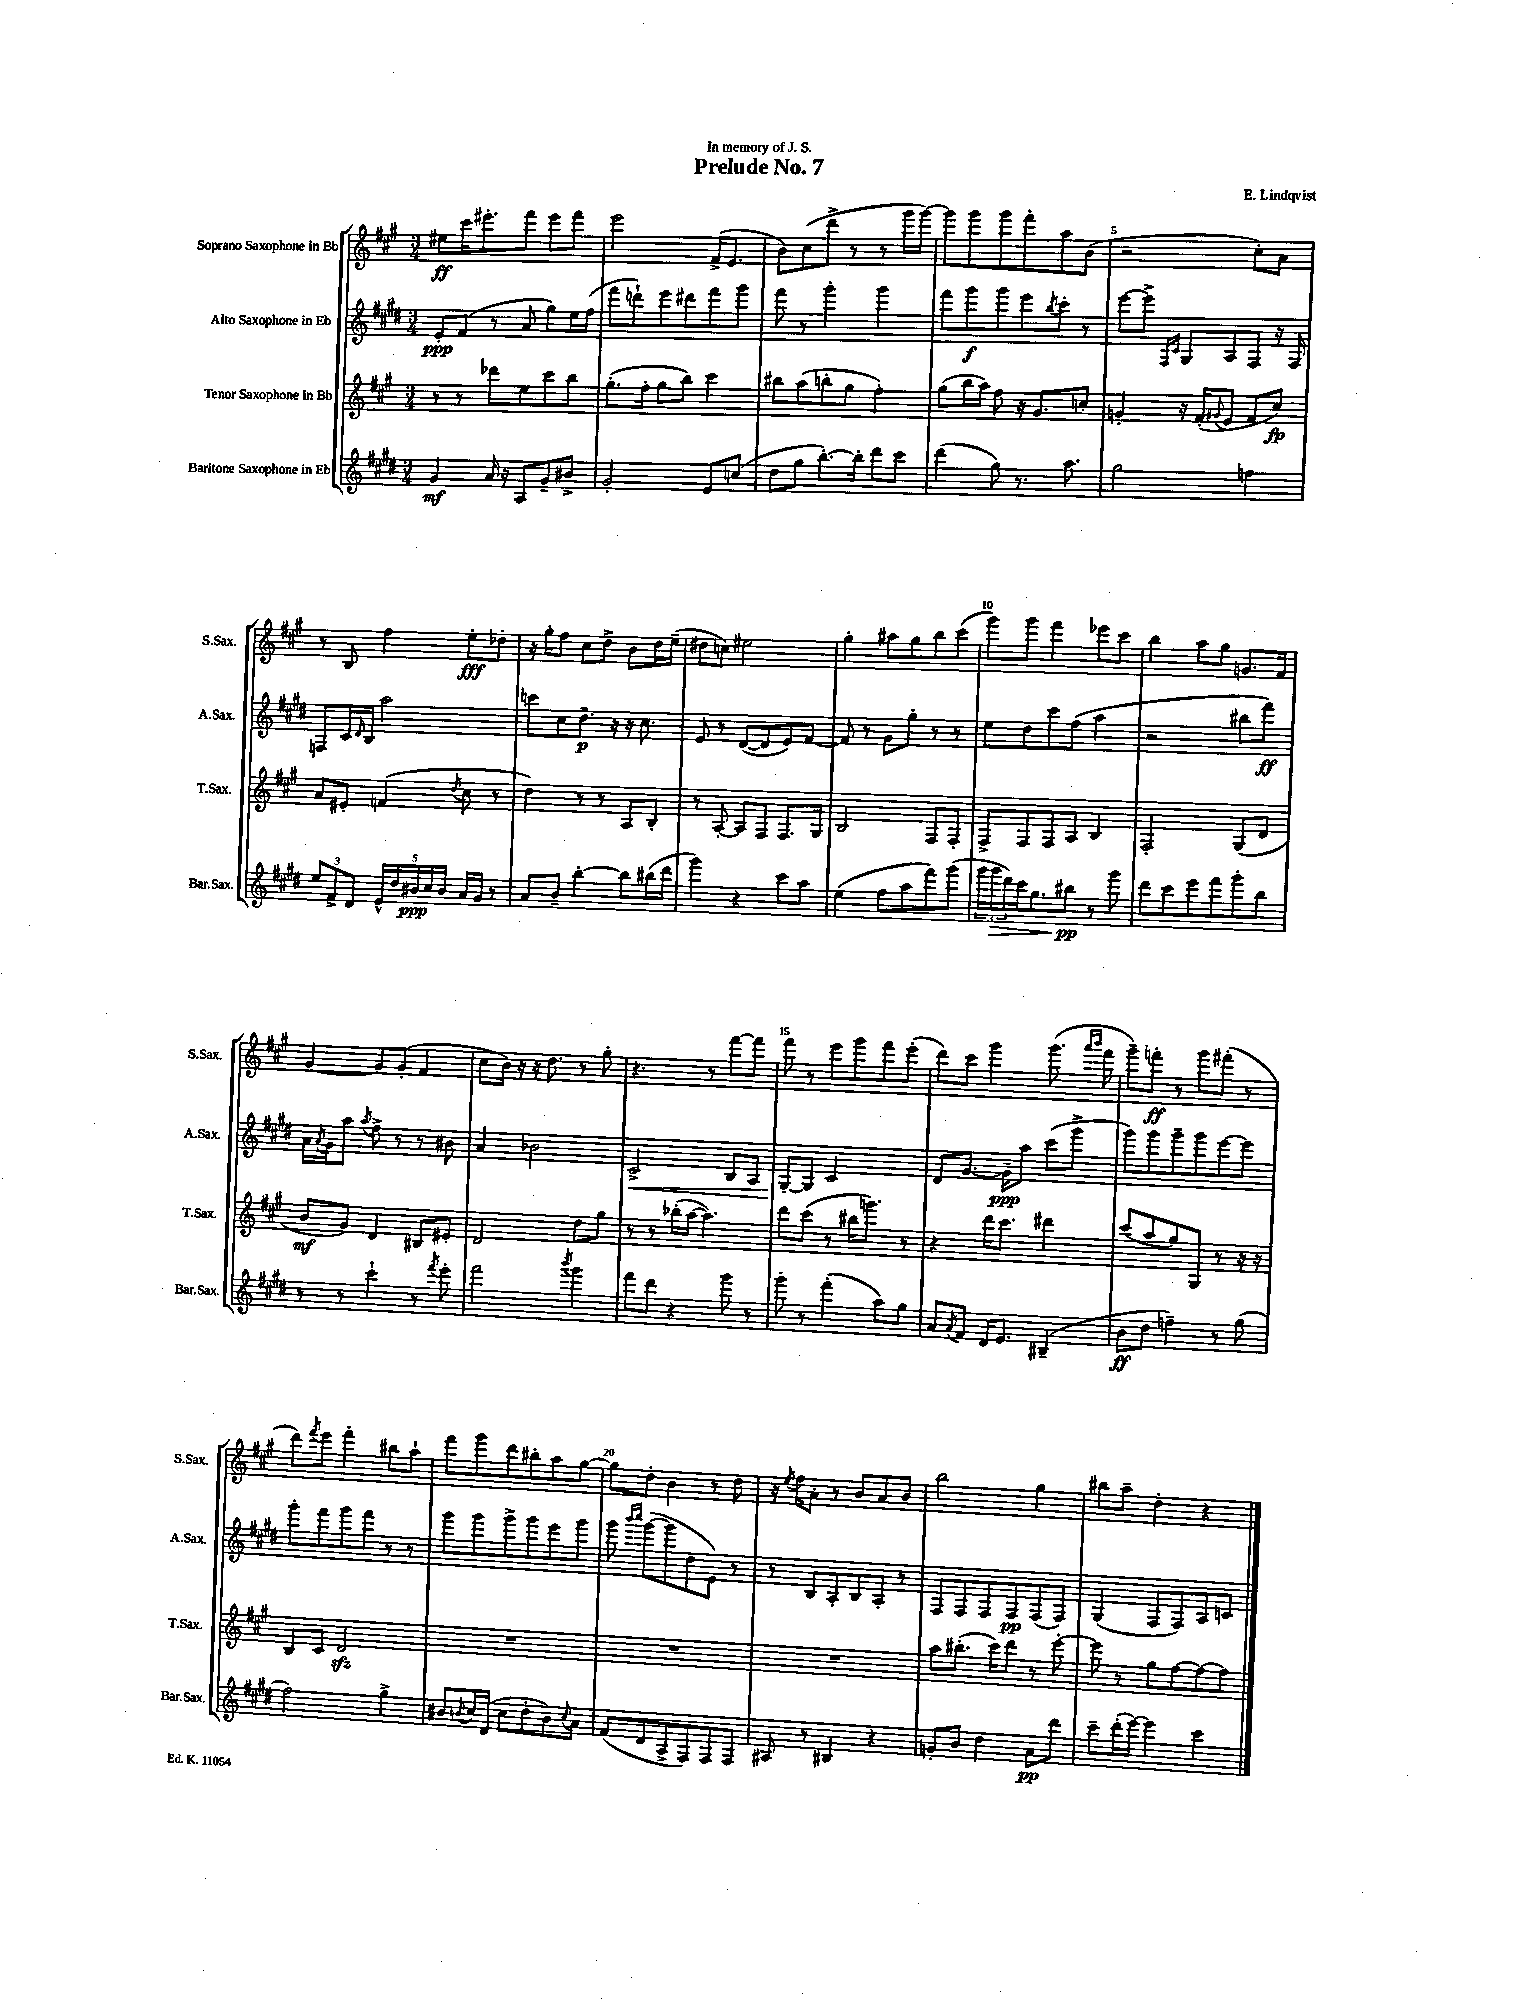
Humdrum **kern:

**kern	**kern	**kern	**kern
*staff4	*staff3	*staff2	*staff1
*clefG2	*clefG2	*clefG2	*clefG2
*k[f#c#g#d#]	*k[f#c#g#]	*k[f#c#g#d#]	*k[f#c#g#]
*M3/4	*M3/4	*M3/4	*M3/4
4g#	8r	8e'	8ee#
.	8r	(8f#	16ccc#
.	.	.	8.eee#'
16a	8ddd-	8r	.
16r	.	.	.
8A	8ee	8a	8fff#
8g#~	8ccc#	8gg#)	8eee#
8b#^	8bb	16ee	8fff#
.	.	(16ff#	.
=	=	=	=
2g#'	(8.gg#'	8fff#	2eee
.	.	8ddd`)	.
.	16ff#'	.	.
.	8gg#	8eee	.
.	8bb)	8ddd#	.
8e	4ccc#	8fff#	(16f#^
.	.	.	8.e
(8cc	.	8ggg#	.
=	=	=	=
8dd#	8bb#	8fff#	8b)
8gg#	(8aa	8r	(8cc#
[8.bb')	8bb'	4ggg#'	8ddd^
.	8gg#	.	8r
16bb']	.	.	.
8ddd#	4ff#')	4ggg#	8r
8ccc#	.	.	16ggg#
.	.	.	[16ggg#)
=	=	=	=
(4ddd#	(8gg#	8fff#	8ggg#]
.	16bb	8ggg#	8ggg#
.	16aa)	.	.
8gg#)	8ff#	8ggg#	8ggg#
8.r	16r	8eee	8fff#'
.	8.g#	.	.
.	.	8qbb	.
.	.	8ccc#'	8aa
8.aa	.	.	.
.	8cc'	8r	(8b
=	=	=	=
2gg#	4g'	[8eee	2r
.	.	8eee^]	.
.	.	16qqF#	.
.	.	16qqc#	.
.	16r	8G#	.
.	(16f#'	.	.
.	8qqg#	.	.
.	8e	8A	.
4ff	8f#	8F#	8cc#')
.	8cc#)	16r	8a
.	.	16F#	.
=	=	=	=
12ee	8a	8F	8r
12f#^	.	.	.
.	8e#'	16c#	8B
12d#	.	.	.
.	.	16qqd#	.
.	.	16B	.
20e^^	(4f	2aa	4ff#
20dd#	.	.	.
20b#	.	.	.
20cc#	.	.	.
20b#	.	.	.
.	8qdd	.	.
16a	8cc#	.	8ee'
16g#	.	.	.
8r	8r	.	8dd-'
=	=	=	=
8a	4dd)	8ccc	16r
.	.	.	16gg#'
8b~	.	8cc#	8ff#
[4bb'	8r	8.dd#~	8cc#
.	8r	.	8dd^
.	.	16r	.
8bb]	8A	16r	8b
.	.	8.cc#	.
(16bb#	8B'	.	16dd
16ddd#	.	.	(16ee~
=	=	=	=
4ggg#)	8r	8e	8dd#
.	[8A'	8r	8cc)
4r	8A]	([8d#	2ee#
.	8F#	8d#]	.
8ccc#	8.F#	8e)	.
8aa	.	[8f#	.
.	16G#	.	.
=	=	=	=
(4ee	2B	8f#]	4gg#'
.	.	8r	.
8ff#	.	8g#	8aa#
8aa	.	8gg#'	8gg#
8fff#)	8F#	8r	8bb
(8ggg#	8F#'	8r	(8ccc#
=	=	=	=
24ggg#	8F#^	8ee	8ggg#)
24ggg#	.	.	.
24ddd#)	.	.	.
16ccc#	8F#	8dd#	8ggg#
8.gg#	.	.	.
.	8F#	8ccc#	4fff#
8bb#	8A	(8ff#	.
8r	4B	4aa	8eee-
8ggg#	.	.	8ccc#
=	=	=	=
8ddd#	2F#'	2r	4bb
8ccc#	.	.	.
8eee	.	.	8aa
8fff#	.	.	8gg#
8ggg#'	(8G#	8bb#	8.g
8bb	8d	8fff#)	.
.	.	.	16f#
=	=	=	=
8r	8b	16a	[4g#
.	.	8qa	.
.	.	16g#	.
8r	8g#)	8aa	.
.	.	8qaa	.
4ccc#`	4d	8ff#^	8g#]
.	.	8r	(8g#'
8r	8B#	8r	4f#
8qfff#	.	.	.
8eee'	8e#'	8b#	.
=	=	=	=
2fff#	2d	4a	8cc#
.	.	.	16b)
.	.	.	16r
.	.	2b-	16r
.	.	.	8.dd
8qbbb	.	.	.
4ggg#	8dd	.	8r
.	8gg#	.	8gg#'
=	=	=	=
8fff#	8r	2c#^	4.r
8ddd#	8r	.	.
4r	(16bb-'	.	.
.	[16aa	.	.
.	4.aa])	.	8r
8ggg#	.	8B	[8fff#
8r	.	8A	8fff#]
=	=	=	=
8ggg#'	8ddd	[8G#'	8fff#
8r	(8ccc#	8G#]	8r
(4fff#'	8r	2c#	8eee
.	16bb#	.	8ggg#
.	8.ggg)	.	.
8aa)	.	.	8fff#
8gg#	8r	.	(8eee'
=	=	=	=
8a	4r	8d#	8ddd)
8qa	.	.	.
8f#	.	[8.g#	8ccc#
16d#	16ddd	.	4ggg#
8.e	8.ccc#	16g#~]	.
.	.	8aa	.
(4B#~	4ddd#	(8ccc#	(8.ggg#
.	.	8ggg#^	.
.	.	.	16qqaaa
.	.	.	16qqbbb
.	.	.	16fff#
=	=	=	=
8b	(8ccc#	8ggg#)	8ggg#~)
8dd#	8aa	8ggg#	8fff'
4ff~)	8gg#)	8ggg#~	8r
.	8G#	8ggg#	8ggg#
8r	8r	[8eee	(8fff#'
(8gg#	16r	8eee]	8r
.	16r	.	.
=	=	=	=
2ff#)	8B	8ggg#'	8ddd)
.	.	.	8qfff#
.	8c#	8fff#	8eee
.	2d	8ggg#	4fff#'
.	.	8fff#	.
4gg#^	.	8r	8bb#
.	.	8r	8aa`
=	=	=	=
8b#	2.r	8ggg#	8fff#
8qqb	.	.	.
16cc#	.	8ggg#	8ggg#
(16d#	.	.	.
8cc#	.	8ggg#^	8ddd
8dd#'	.	8ggg#	8bb#'
8b)	.	8eee	8aa
8qqcc#	.	.	.
8a	.	8ggg#	[8gg#
=	=	=	=
(8f#	2.r	8ggg#	8gg#]
.	.	16qqbbb	.
.	.	16qqcccc#	.
8d#	.	([8ggg#	8dd'
8A^	.	8ggg#]	4b
8F#)	.	8dd#	.
8F#	.	8e)	8r
8F#	.	8r	8dd
=	=	=	=
8A#	2.r	8r	16r
.	.	.	8qee
.	.	.	16ff#
8r	.	8B	8a'
4B#	.	8A'	8r
.	.	8B	8b
4r	.	8A'	8a
.	.	8r	8b
=	=	=	=
8g'	8aa	8F#	2bb
8b	(8.bb#'	8F#	.
4dd#	.	8F#	.
.	16ccc#)	.	.
.	8ddd	8F#	.
8a	8r	(8F#	4gg#
8ddd#	[8eee'	8F#)	.
=	=	=	=
8ccc#~	8eee]	(4G#	8bb#
(16ddd#'	8r	.	8aa~
[16eee)	.	.	.
4eee]	8gg#	8F#	4dd'
.	[8ff#	8F#)	.
4ccc#	8ff#_	8A	4r
.	8ff#]	8c	.
==	==	==	==
*-	*-	*-	*-
